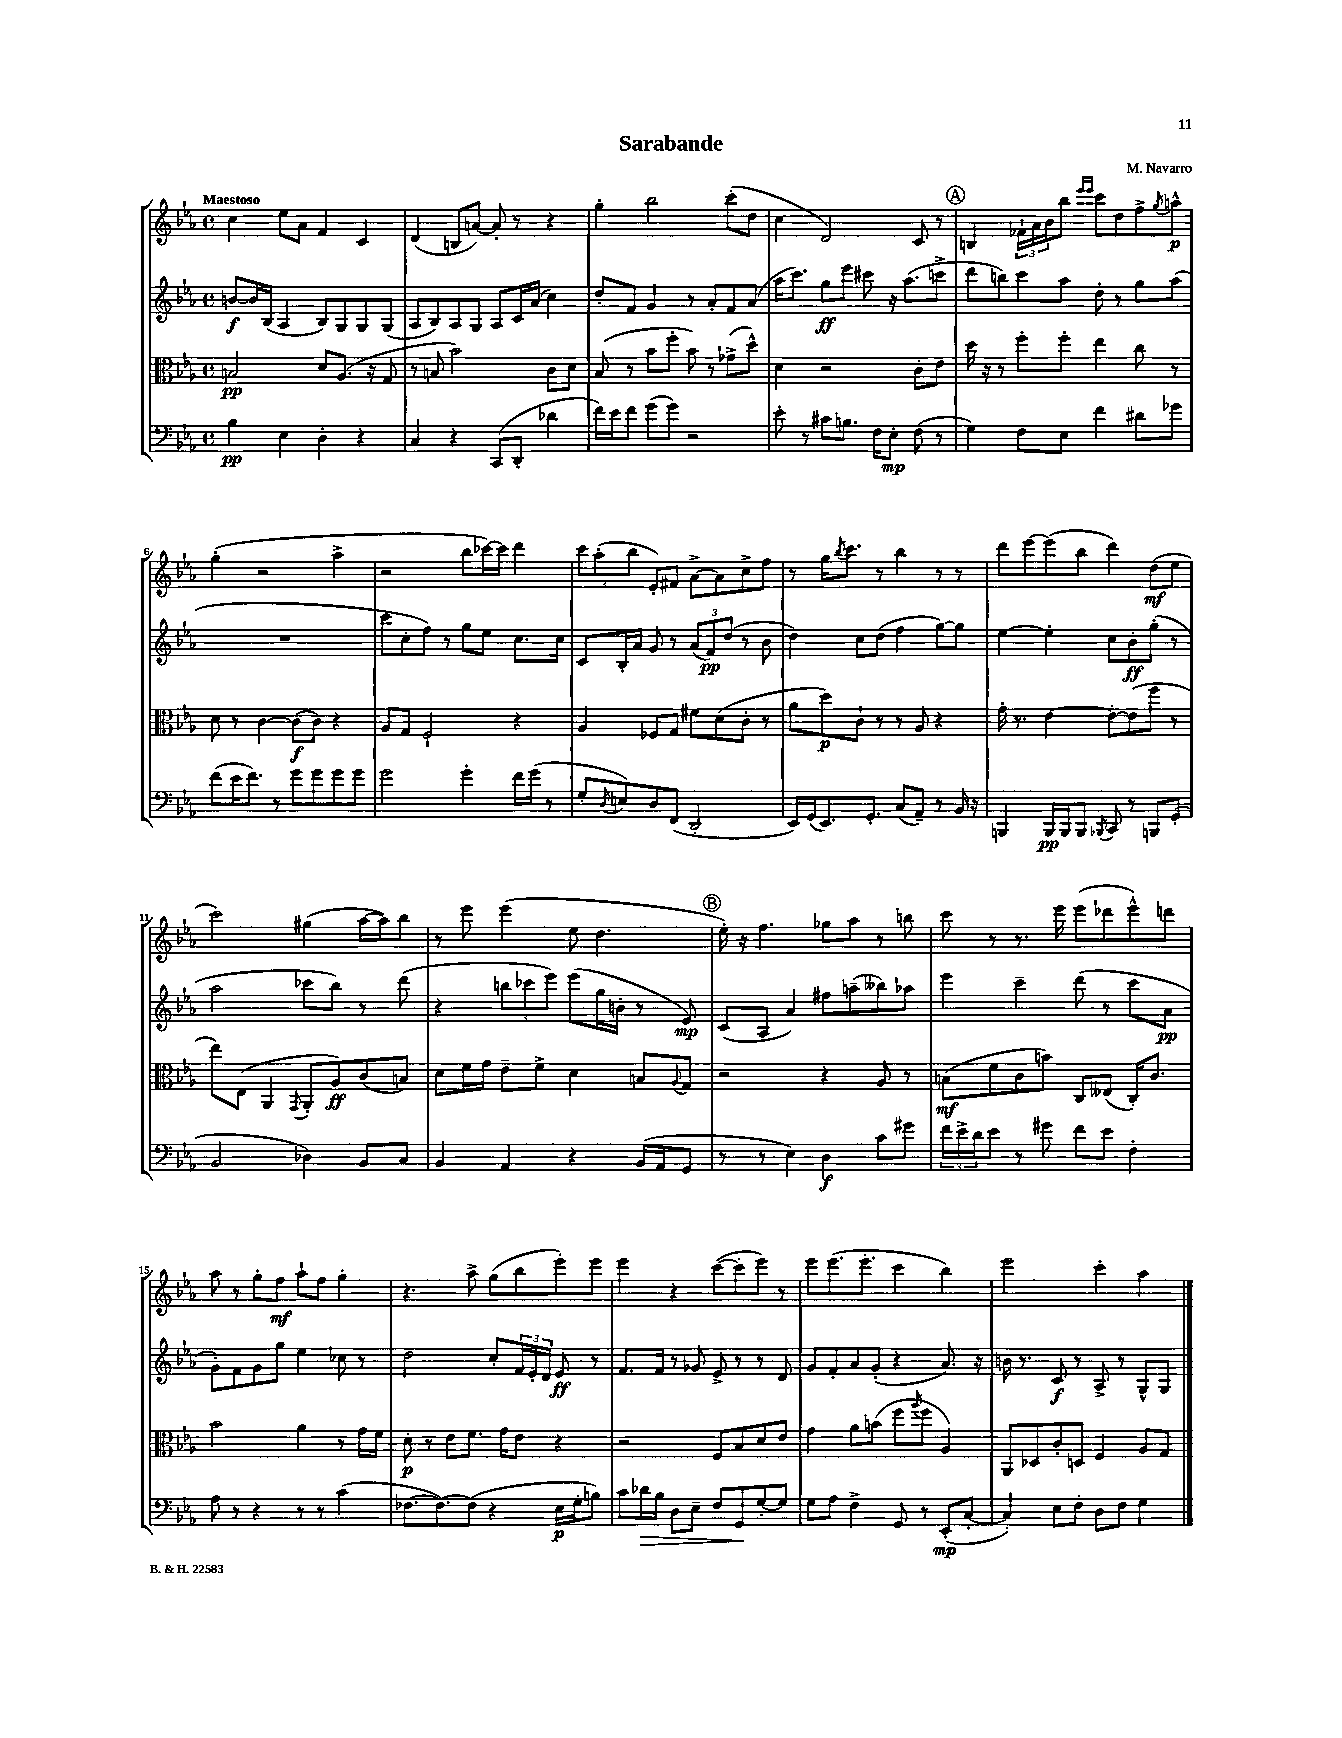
\header { title = "Sarabande" composer = "M. Navarro" }
<<
\new StaffGroup <<
\new Staff = "s0" {
    \clef treble \key ees \major \defaultTimeSignature \time 4/4 \tempo "Maestoso"
    c''4 ees''8 aes'8 f'4 c'4 |
    d'4( b8 a'8~) a'8-. r8 r4 |
    g''4-. bes''2 c'''8-.( d''8 |
    c''4 d'2) c'8 r8 |
    \mark \markup { \circle "A" } b4 \tuplet 3/2 { fes'16-! aes'16 bes'16 } bes''8 \grace { ees'''16 ees'''16 } c'''8 d''8 f''8-> \acciaccatura { g''8 } a''8-^\p |
    g''4-.( r2 aes''4-> |
    r2 bes''8 ces'''16~) ces'''16 d'''4 |
    \tuplet 3/2 { c'''8 aes''8-.( bes''8 } ees'8-.) fis'8 aes'8~-> aes'8 c''8-> f''8 |
    r8 g''16 \acciaccatura { bes''8 } c'''8. r8 bes''4 r8 r8 |
    d'''8 ees'''8~ ees'''8( bes''8 d'''4) d''8\mf( ees''8 |
    c'''2) gis''4( aes''16~ aes''16) bes''8 |
    r8 ees'''8 ees'''4( ees''8 d''4. |
    \mark \markup { \circle "B" } ees''16-.) r16 f''4. ges''8 aes''8 r8 b''8 |
    c'''8 r8 r8. ees'''16 ees'''8( des'''8 ees'''8-^) d'''8 |
    aes''8 r8 g''8-. f''8\mf aes''8-! f''8 g''4-. |
    r4. aes''8-> g''8( bes''8 ees'''8-.) ees'''8 |
    ees'''4 r4 c'''8~( c'''8-. ees'''8) r8 |
    ees'''8 ees'''8.( ees'''8.-. c'''4 bes''4) |
    ees'''2 c'''4-. aes''4 \bar "|." |
}
\new Staff = "s1" {
    \clef treble \key ees \major \defaultTimeSignature \time 4/4
    b'8~\f b'16 bes16( aes4 bes8) g8 g8 g8( |
    aes8 bes8) aes8 g8 aes8 c'16 aes'16( c''4) |
    d''8-. f'8 g'4 r8 aes'8-. f'8 aes'8( |
    aes''16 c'''8.) g''8\ff ees'''8 cis'''8 r16 aes''8.( c'''8-> |
    \mark \markup { \circle "A" } d'''8 b''8) c'''8 aes''8 d''8-. r8 g''8 aes''8( |
    R1 |
    c'''8 c''8-. f''8) r8 g''8 ees''8 c''8. c''16 |
    c'8 bes16-. aes'16 g'8 r8 \tuplet 3/2 { aes'8( f'8\pp) d''8( } r8 bes'8 |
    d''4) c''8 d''8( f''4 g''8~) g''8 |
    ees''4~ ees''4-. c''8 bes'8-.\ff g''8-.( r8 |
    aes''2 ces'''8 bes''8) r8 d'''8( |
    r4 \tuplet 3/2 { b''8 ces'''8 ees'''8) } ees'''8( g''16 b'16-. r8 ees'8\mp) |
    \mark \markup { \circle "B" } c'8( aes8 aes'4) fis''8 a''8--( beses''8) aes''8 |
    ees'''4 c'''4-- d'''8( r8 c'''8 aes'8\pp |
    g'8-.) f'8 g'8 g''8 ees''4 ces''8 r8 |
    d''2 c''8-. \tuplet 3/2 { f'16 ees'16-. d'16 } ees'8\ff r8 |
    f'8. f'16 r8 ges'8 ees'8-> r8 r8 d'8 |
    g'8 f'8-. aes'8 g'8-.( r4 aes'8.) r16 |
    b'16 r8. c'8\f r8 aes8-> r8 g8-^ g8 \bar "|." |
}
\new Staff = "s2" {
    \clef alto \key ees \major \defaultTimeSignature \time 4/4
    b2\pp d'8 aes8.( r16 g8 |
    r8 b8 bes'2) c'8 d'8 |
    bes8( r8 bes'8 f''8-. bes'8) r8 ges'8->( d''8-^) |
    d'4 r2 c'8-. ees'8 |
    \mark \markup { \circle "A" } d''16 r16 r8 f''8-. f''8-. ees''4 c''8 r8 |
    d'8 r8 c'4~ c'8\f( c'8) r4 |
    aes8 g8 f2-! r4 |
    aes4 fes8 g8 fis'8 d'8( c'8-. r8 |
    aes'8 d''8\p) c'8-! r8 r8 aes8 r4 |
    g'16-. r8. ees'4~ ees'8~-. ees'8( f''8 r8 |
    ees''8) ees8( aes,4 \acciaccatura { g,8 } aes,8-. aes8\ff) c'8( b8) |
    d'8 f'16 g'16 ees'8-- f'8-> d'4 b8 \appoggiatura { aes8 } g8 |
    \mark \markup { \circle "B" } r2 r4 aes8 r8 |
    b8\mf( f'8 c'8 b'8) c8 eeses8( c16-.) c'8. |
    bes'2 aes'4 r8 g'16 f'16 |
    d'8-.\p r8 ees'8 f'8. g'16 ees'8 r4 |
    r2 f8 bes8 d'8 ees'8 |
    g'4 aes'8 b'8( f''8 \acciaccatura { aes''8 } f''8 aes4) |
    aes,8 des8 c'8-. d8 f4 aes8 g8 \bar "|." |
}
\new Staff = "s3" {
    \clef bass \key ees \major \defaultTimeSignature \time 4/4
    bes4\pp ees4 d4-. r4 |
    c4 r4 c,8( d,8-. des'4 |
    f'16) ees'16 f'8 g'8( g'8) r2 |
    ees'8-. r8 cis'8 b8. f16 ees8-.\mp f8( r8 |
    \mark \markup { \circle "A" } g4) f8 ees8 f'4 dis'8 ges'8 |
    f'8( ees'16 f'8.) r8 g'8 g'8 g'8 g'8 |
    g'2 g'4-. f'16 g'16( r8 |
    g8-. \acciaccatura { d8 } e8) d8 f,8( d,2-. |
    ees,16) g,16( ees,8.) g,8.-. c8( aes,8--) r8 bes,16 r16 |
    b,,4 b,,16\pp b,,16 b,,8 \acciaccatura { bes,,8 } c,8 r8 b,,8 g,8-.( |
    bes,2 des4) bes,8 c8 |
    bes,4 aes,4 r4 bes,16( aes,16 g,8 |
    \mark \markup { \circle "B" } r8 r8 ees4) d4\f c'8 gis'8 |
    \tuplet 3/2 { f'16 ees'16-> d'16 } ees'8 r8 gis'8 f'8 ees'8 f4-. |
    aes8 r8 r4 r8 r8 c'4( |
    fes8.~ fes8.~) fes8( r4 ees16\p g16-. b8) |
    c'8 des'16\> bes16 d8 ees8-- f8 g,8\! g8~-. g8 |
    g8 aes8 f4-> g,8 r8 ees,8-.\mp( c8~-. |
    c4-.) ees8 f8-. d8 f8 g4 \bar "|." |
}
>>
>>
